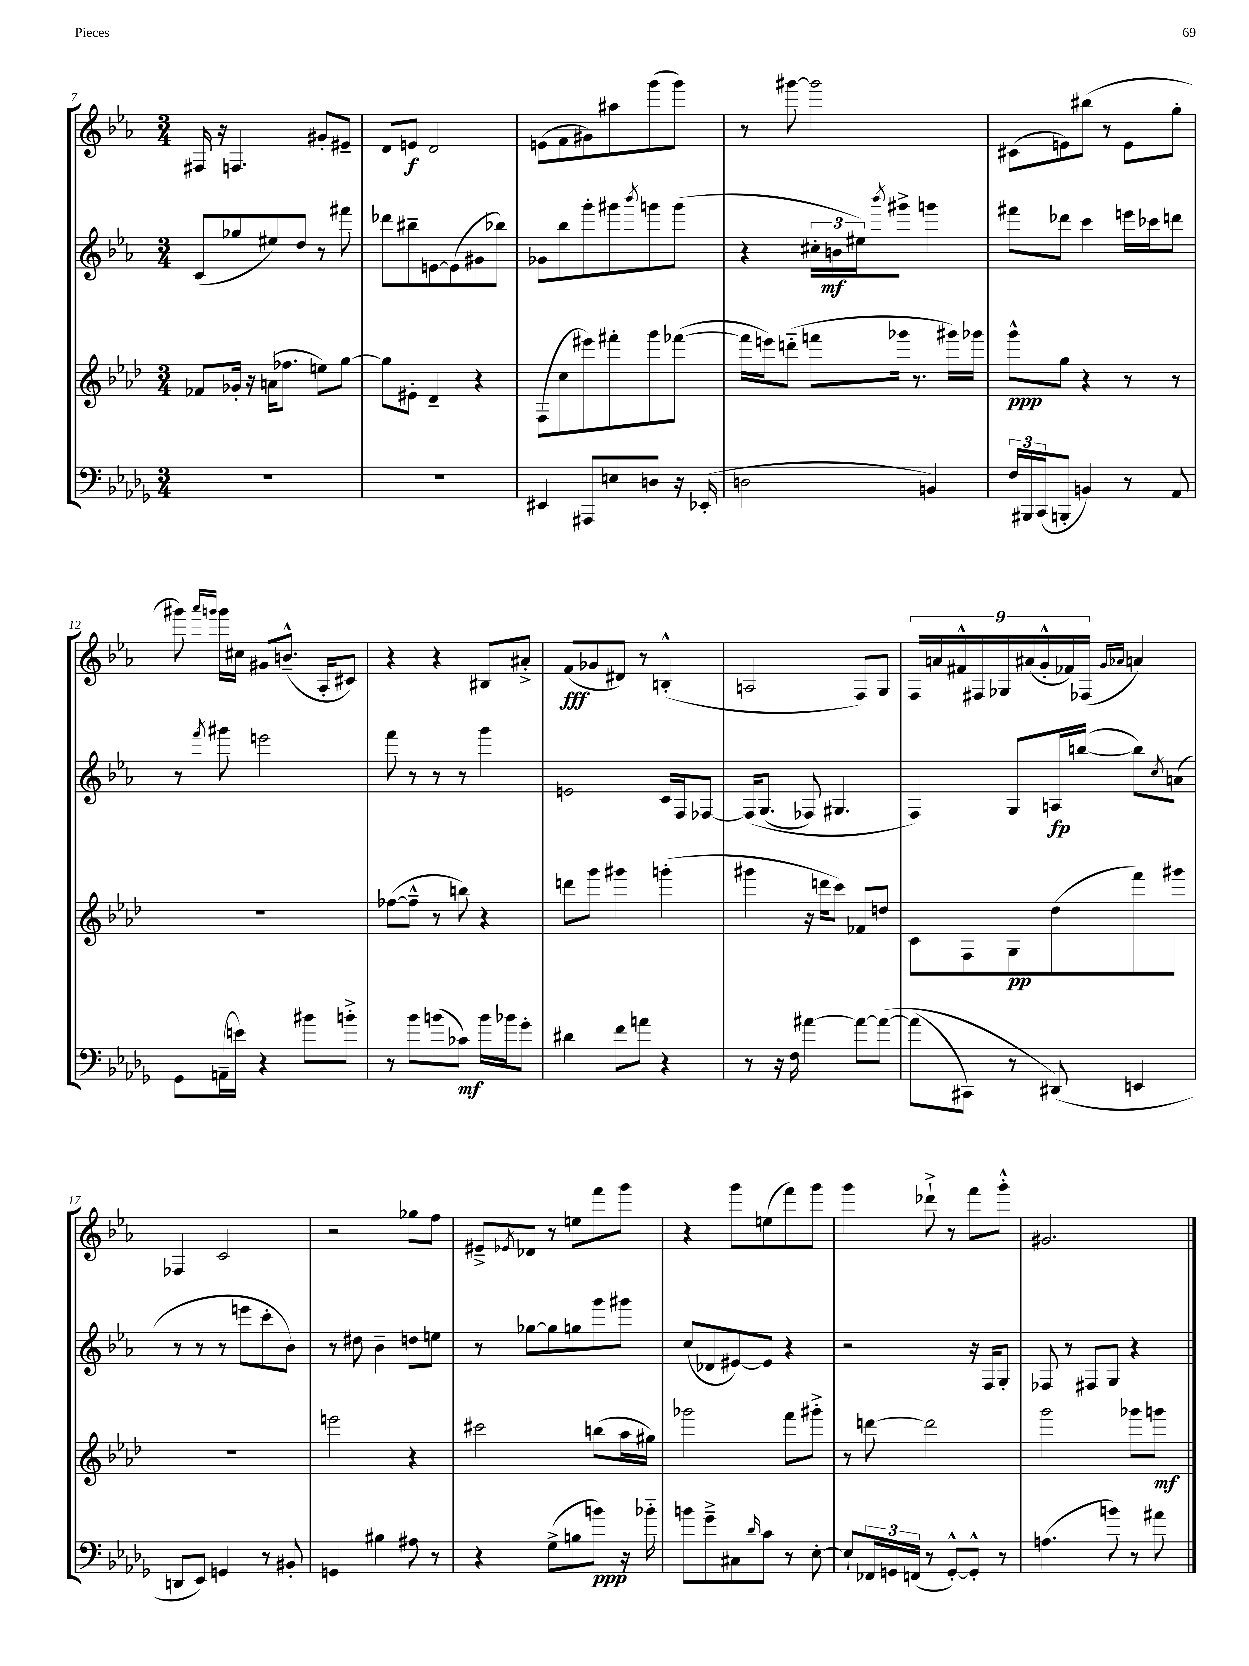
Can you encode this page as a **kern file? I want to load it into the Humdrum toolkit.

**kern	**dynam	**kern	**dynam	**kern	**dynam	**kern	**dynam
*part4	*part4	*part3	*part3	*part2	*part2	*part1	*part1
*staff4	*staff4	*staff3	*staff3	*staff2	*staff2	*staff1	*staff1
*clefF4	*	*clefG2	*	*clefG2	*	*clefG2	*
*k[b-e-a-d-g-]	*	*k[b-e-a-d-]	*	*k[b-e-a-]	*	*k[b-e-a-]	*
*M3/4	*	*M3/4	*	*M3/4	*	*M3/4	*
=7	=7	=7	=7	=7	=7	=7	=7
2.r	.	8f-X/L	.	(8c/L	.	16F#X/	.
.	.	.	.	.	.	16r	.
.	.	16g-X'/Jk	.	8gg-X/	.	4.Fn/	.
.	.	16r	.	.	.	.	.
.	.	(16an\KL	.	8ee#X/)	.	.	.
.	.	8.ff-X\J	.	.	.	.	.
.	.	.	.	8dd/J	.	.	.
.	.	8een\L)	.	8r	.	8g#X'/L	.
.	.	[8gg\J	.	8fff#X\	.	8e#X~/J	.
=8	=8	=8	=8	=8	=8	=8	=8
2.r	.	8gg\L]	.	8ddd-X\L	.	8d/L	.
.	.	8e#X'\J	.	8bb#X~\	.	8en/J	f
.	.	4d-~/	.	[8en\	.	2d/	.
.	.	.	.	(8e\]	.	.	.
.	.	4r	.	8g#X\	.	.	.
.	.	.	.	8bb-X\J)	.	.	.
=9	=9	=9	=9	=9	=9	=9	=9
4EE#X/	.	(8F\L	.	8g-X\L	.	(8en\L	.
.	.	8cc\	.	8bb-\	.	8f\	.
8AAA#X/L	.	8eee#X\)	.	8ggg'\	.	8g#X\)	.
8En/	.	8fff#X'\	.	8ggg#X\	.	8aa#X\	.
.	.	.	.	8qbbb-/	.	.	.
8Dn/J	.	8ggg\	.	8gggn\	.	(8ggg\	.
16r	.	([8fff-X\J	.	(8ggg\J	.	8ggg\J)	.
(16EE-X'/	.	.	.	.	.	.	.
=10	=10	=10	=10	=10	=10	=10	=10
2Dn\	.	16fff-\LL]	.	4r	.	8r	.
.	.	16eeen\J)	.	.	.	.	.
.	.	(8dddn\J	.	.	.	[8ggg#X\	.
.	.	8fffn\L	.	24cc#X'\LL	.	2ggg#\]	.
.	.	.	.	24bn\	mf	.	.
.	.	.	.	24ee#X\J)	.	.	.
.	.	.	.	8qbbb-/	.	.	.
.	.	16ggg-X\Jk	.	8ggg#X^\J	.	.	.
.	.	8.r	.	.	.	.	.
4BBn/)	.	.	.	4gggn\	.	.	.
.	.	16ggg#X\LL)	.	.	.	.	.
.	.	16ggg-X\JJ	.	.	.	.	.
=11	=11	=11	=11	=11	=11	=11	=11
24F/LL	.	8ggg^^\L	ppp	8fff#X\L	.	(8c#X\L	.
24BBB#X/	.	.	.	.	.	.	.
(24CC/J	.	.	.	.	.	.	.
8BBBn'/J	.	8gg\J	.	8ddd-X\J	.	8en\)	.
4BBn/)	.	4r	.	4ccc\	.	(8bb#X\J	.
.	.	.	.	.	.	8r	.
8r	.	8r	.	16eeen\LL	.	8e\L	.
.	.	.	.	16ccc-X\J	.	.	.
8AA-/	.	8r	.	8dddn\J	.	8gg'\J	.
!!LO:LB:g=z
=12	=12	=12	=12	=12	=12	=12	=12
8GG-\L	.	2.r	.	8r	.	8ggg#X\)	.
.	.	.	.	.	.	16qqaaa-/LL	.
.	.	.	.	8qfff/	.	16qqgggn/JJ	.
(16AAn~\L	.	.	.	8ggg#X\	.	16ggg\LL	.
16en\JJ)	.	.	.	.	.	16cc#X\JJ	.
4r	.	.	.	2eeen\	.	8g#X/L	.
.	.	.	.	.	.	(8.bn~^^/J	.
8b#X\L	.	.	.	.	.	.	.
.	.	.	.	.	.	16A-'/KL	.
8bn'^\J	.	.	.	.	.	8c#X/J)	.
=13	=13	=13	=13	=13	=13	=13	=13
8r	.	([8ff-X\L	.	8fff\	.	4r	.
8b-\L	.	8ff-~^^\J]	.	8r	.	.	.
(8bn\	.	8r	.	8r	.	4r	.
8c-X\J)	mf	8bbn\)	.	8r	.	.	.
16b\LL	.	4r	.	4ggg\	.	8B#X/L	.
16b-X\J	.	.	.	.	.	.	.
8g-'\J	.	.	.	.	.	8a#X'^/J	.
=14	=14	=14	=14	=14	=14	=14	=14
4d#X\	.	8dddn\L	.	2en/	.	(8f/L	fff
.	.	8ggg\J	.	.	.	8g-X/	.
8f\L	.	4ggg#X\	.	.	.	8d#X/J)	.
8an\J	.	.	.	.	.	8r	.
4r	.	(4gggn'\	.	16c/LL	.	(4Bn'^^/	.
.	.	.	.	16F/J	.	.	.
.	.	.	.	[8F-X/J	.	.	.
=15	=15	=15	=15	=15	=15	=15	=15
8r	.	4ggg#X\	.	(16F-/KL]	.	2An/	.
.	.	.	.	(8.G/J	.	.	.
16r	.	.	.	.	.	.	.
16F\	.	.	.	.	.	.	.
[4a#X\	.	16r	.	8F-X/)	.	.	.
.	.	16dddn\KL	.	.	.	.	.
.	.	8ccc\J)	.	4.G#X/	.	.	.
8a#\L_	.	8f-X/L	.	.	.	8F/L)	.
(8a#\J_	.	8ddn/J	.	.	.	8G/J	.
=16	=16	=16	=16	=16	=16	=16	=16
(8a#\L]	.	8c\L	.	4F/)	.	18F/LL	.
.	.	.	.	.	.	18an/	.
.	.	.	.	.	.	18f#X^^/	.
8CC#X\J)	.	8F\	.	.	.	.	.
.	.	.	.	.	.	18F#X/	.
.	.	.	.	.	.	18G-X/	.
8r	.	8G\	pp	8G/L	.	.	.
.	.	.	.	.	.	(18a#X/	.
.	.	.	.	.	.	18g'^^/	.
(8DD#X/)	.	(8dd-\	.	16An/L	fp	.	.
.	.	.	.	.	.	18f-X/)	.
.	.	.	.	([16bbn/JJ	.	.	.
.	.	.	.	.	.	(18F-X/JJ	.
.	.	.	.	.	.	16qqg/LL	.
.	.	.	.	.	.	16qqa-X/JJ	.
4EEn/	.	8fff\)	.	8bb\L])	.	4an/)	.
.	.	.	.	8qcc/	.	.	.
.	.	8ggg#X\J	.	(8an\J	.	.	.
!!LO:LB:g=z
=17	=17	=17	=17	=17	=17	=17	=17
8DDn/L	.	2.r	.	8r	.	4F-X/	.
8EE-/J)	.	.	.	8r	.	.	.
4GGn/	.	.	.	8r	.	2c/	.
.	.	.	.	8eeen\L	.	.	.
8r	.	.	.	8ccc'\	.	.	.
8BB#X'/	.	.	.	8b-\J)	.	.	.
=18	=18	=18	=18	=18	=18	=18	=18
4GGn/	.	2eeen\	.	8r	.	2r	.
.	.	.	.	8dd#X\	.	.	.
4B#X\	.	.	.	4b-~\	.	.	.
8A#X\	.	4r	.	8ddn\L	.	8gg-X\L	.
8r	.	.	.	8een\J	.	8ff\J	.
=19	=19	=19	=19	=19	=19	=19	=19
4r	.	2ccc#X\	.	8r	.	8e#X~^/L	.
.	.	.	.	.	.	8qe-X/	.
.	.	.	.	[8gg-X\L	.	8d-X/J	.
(8G-^\L	.	.	.	8gg-\]	.	8r	.
8Bn\	.	.	.	8ggn\	.	8een\L	.
8bn\J)	ppp	(8bbn\L	.	8ggg\	.	8fff\	.
16r	.	16aa-\L	.	8ggg#X\J	.	8ggg\J	.
16b-X\	.	16gg#X\JJ)	.	.	.	.	.
=20	=20	=20	=20	=20	=20	=20	=20
8bn\L	.	2ggg-X\	.	(8cc/L	.	4r	.
8g-~^\	.	.	.	8d-X/	.	.	.
8C#X\	.	.	.	[8e#X/)	.	8ggg\L	.
16qqd-/	.	.	.	.	.	.	.
8c\J	.	.	.	8e#/J]	.	(8een\	.
8r	.	8fff\L	.	4r	.	8fff\)	.
[8E-'\	.	8ggg#X'^\J	.	.	.	8ggg\J	.
=21	=21	=21	=21	=21	=21	=21	=21
8E-`/L]	.	8r	.	2r	.	4ggg\	.
24FF-X/L	.	[8dddn\	.	.	.	.	.
24GGn/	.	.	.	.	.	.	.
(24FFn/JJ	.	.	.	.	.	.	.
8r	.	2ddd\]	.	.	.	8ddd-X`^\	.
[8GG'^^/L)	.	.	.	.	.	8r	.
8GG'^^/J]	.	.	.	16r	.	8fff\L	.
.	.	.	.	16F/KL	.	.	.
8r	.	.	.	8G'/J	.	8ggg'^^\J	.
=22	=22	=22	=22	=22	=22	=22	=22
(4.An\	.	2ggg\	.	8F-X/	.	2.g#X/	.
.	.	.	.	8r	.	.	.
.	.	.	.	8F#X/L	.	.	.
8bn\)	.	.	.	8G/J	.	.	.
8r	.	8ggg-X\L	.	4r	.	.	.
8a#X\	.	8gggn\J	mf	.	.	.	.
==	==	==	==	==	==	==	==
*-	*-	*-	*-	*-	*-	*-	*-
